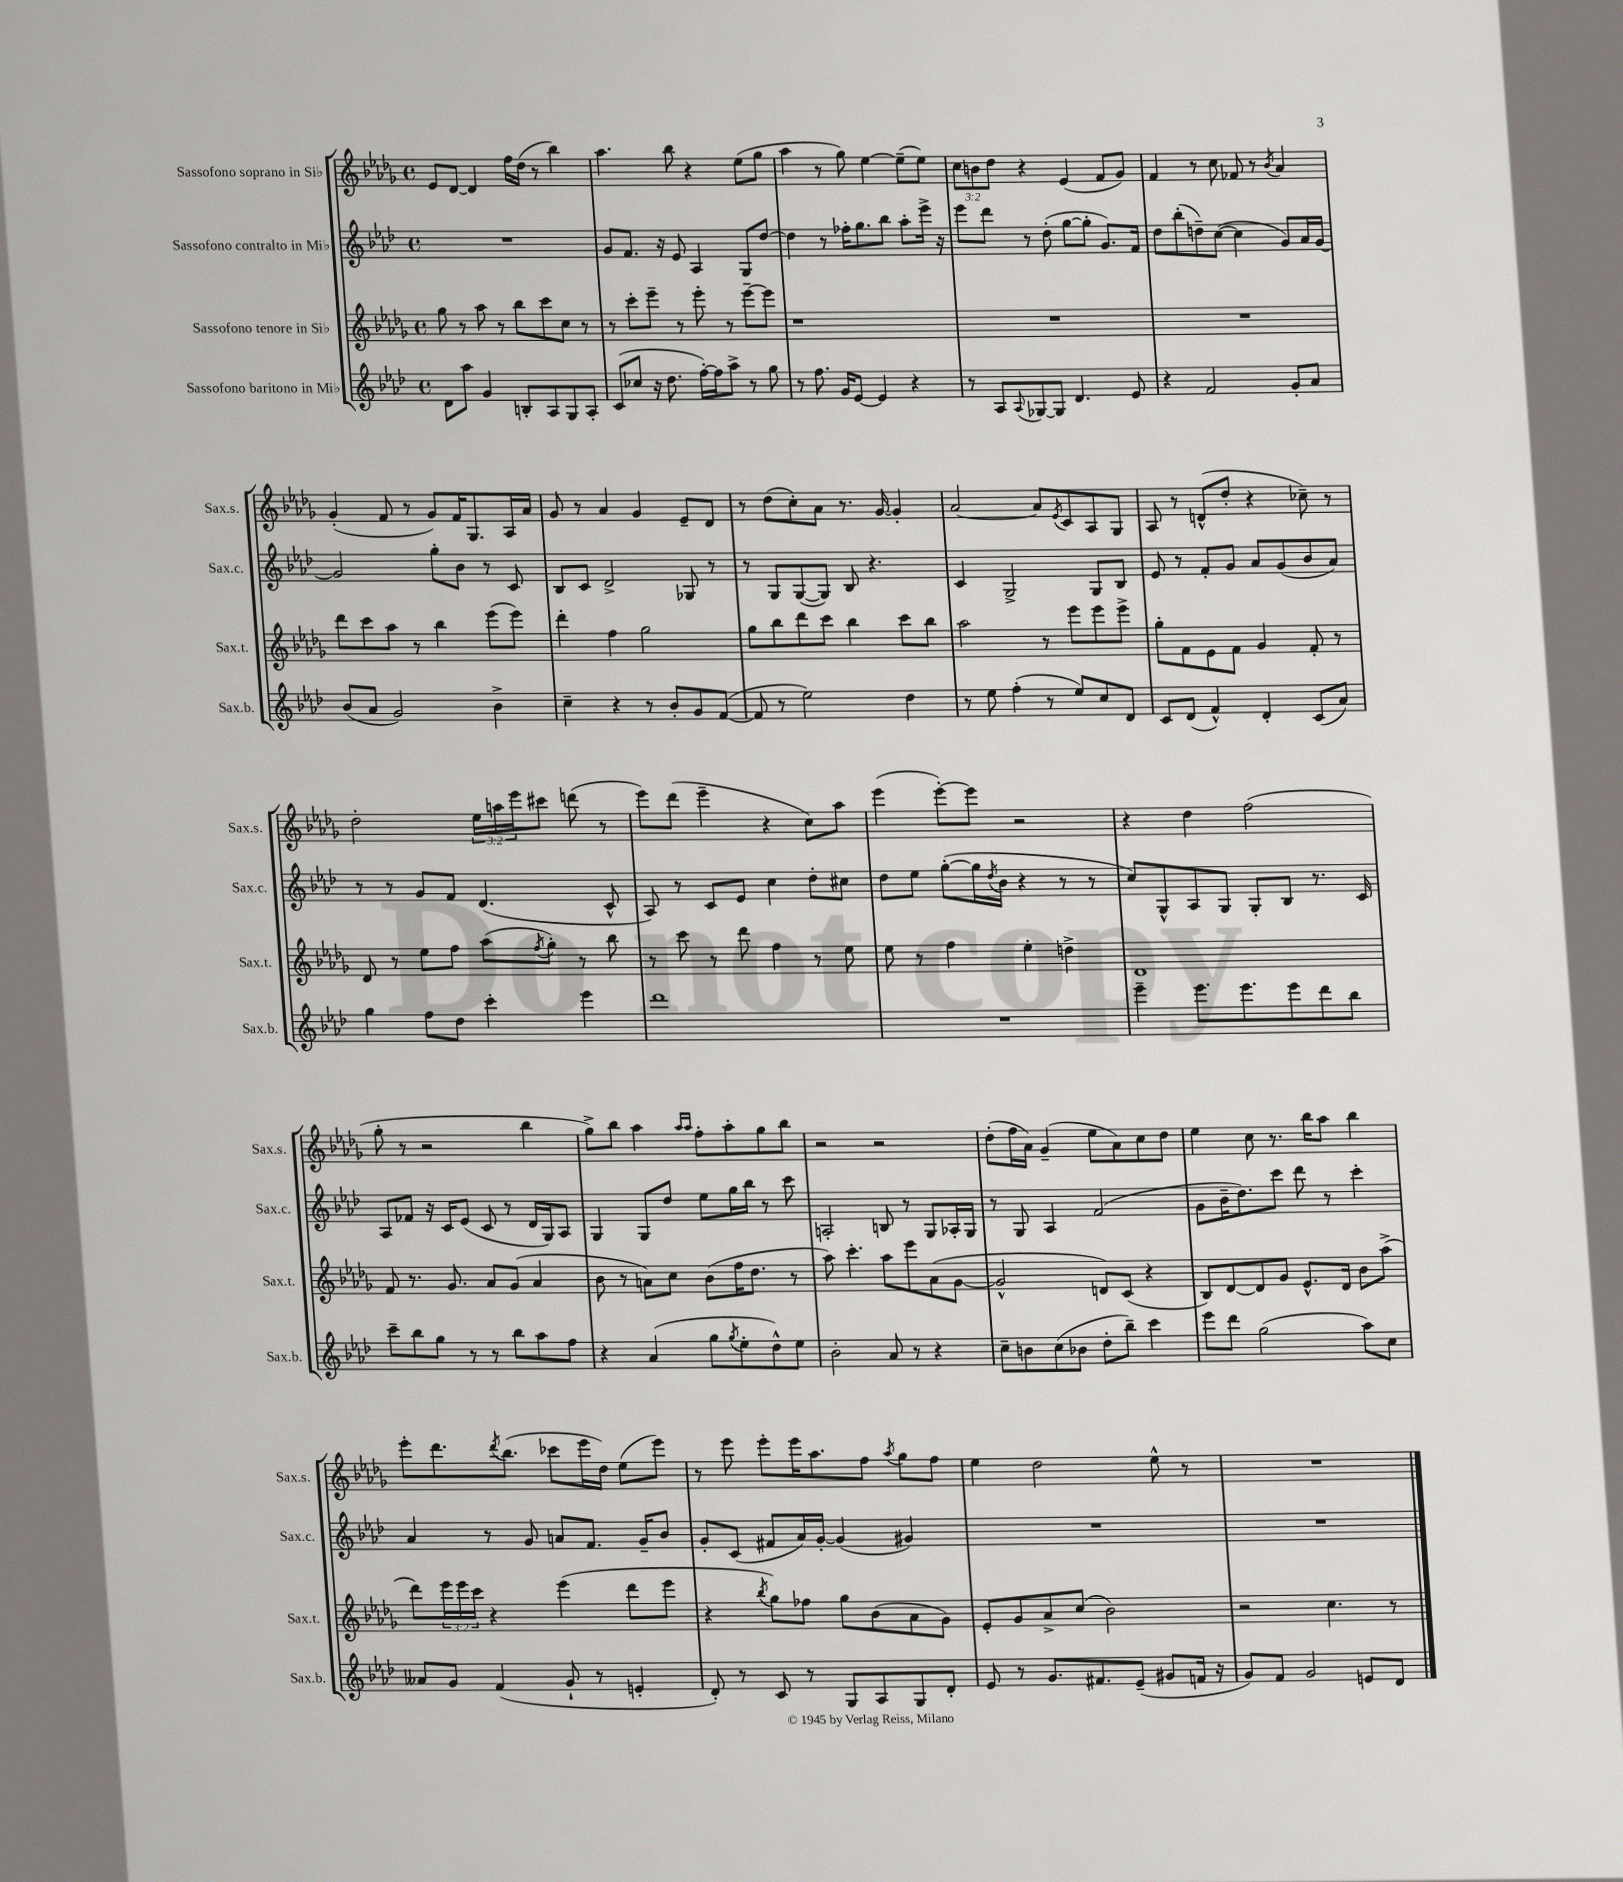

**kern	**kern	**kern	**kern
*staff4	*staff3	*staff2	*staff1
*clefG2	*clefG2	*clefG2	*clefG2
*k[b-e-a-d-]	*k[b-e-a-d-g-]	*k[b-e-a-d-]	*k[b-e-a-d-g-]
*M4/4	*M4/4	*M4/4	*M4/4
*met(c)	*met(c)	*met(c)	*met(c)
8d-	8gg-	1r	8e-
8aa-	8r	.	[8d-
4g	8aa-	.	4d-]
.	8r	.	.
8B'	8bb-	.	16ff
.	.	.	(16dd-
8A-	8ccc	.	8r
8G	8cc	.	4bb-)
8A-'	8r	.	.
=	=	=	=
(8c	8r	8g	4.aa-
8cc-	8ccc'	8.f	.
16r	8eee-~	.	.
8.dd-	.	16r	.
.	8r	8e-	8bb-
[16ff')	8eee-'	4A-	4r
16ff]	.	.	.
8aa-^	8r	.	.
8r	[8eee-~	8G	(8ee-
8gg	8eee-]	[8dd-	8gg-
=	=	=	=
8r	1r	4dd-]	4aa-
8.ff	.	.	.
.	.	8r	8r
16g	.	.	.
[8e-	.	16ff-'	8gg-)
.	.	8.gg	.
4e-]	.	.	[4ee-
.	.	8bb-	.
4r	.	8aa-'	(8ee-~]
.	.	16eee-^	8ee-)
.	.	16r	.
=	=	=	=
8r	1r	8eee-	12cc
.	.	.	12b
8A-	.	8ddd-	.
.	.	.	12dd-
8qqA-	.	.	.
[8G-	.	8r	4r
8G-]	.	(8dd-'	.
4.d-	.	[8gg	(4e-
.	.	8gg']	.
.	.	8.g)	8f
8e-	.	.	8g-)
.	.	16f	.
=	=	=	=
4r	1r	8dd-	4f
.	.	(8bb-'	.
2f	.	8dd~)	8r
.	.	([8cc	8cc
.	.	4cc]	8f-
.	.	.	8r
.	.	.	8qb-
8g'	.	8g)	4a-
8a-	.	16a-	.
.	.	[16g	.
=	=	=	=
(8b-	8ddd-	2g]	(4g-'
8a-	8ccc	.	.
2g)	8aa-	.	8f
.	8r	.	8r
.	4bb-	8gg'	8g-)
.	.	8b-	16f
.	.	.	8.G-
4b-^	(8eee-	8r	.
.	8eee-)	8c	16A-
.	.	.	16a-
=	=	=	=
4cc~	4ddd-'	8B-	8g-
.	.	8c	8r
4r	4ff	2d-^	4a-
8r	2gg-	.	4g-
8b-'	.	.	.
8g	.	8G-	8e-~
([8f	.	8r	8d-
=	=	=	=
8f]	8gg-	8r	8r
8r	8bb-	8G	(8dd-
2ee-)	8ddd-	([8G	8cc')
.	8ccc	8G])	8a-
.	4bb-	8B-	8.r
.	.	4.r	.
.	.	.	[16g-
4dd-	8ccc	.	4g-']
.	8bb-	.	.
=	=	=	=
8r	2aa-	4c	[2a-
8ee-	.	.	.
(4ff'	.	2G^	.
8r	8r	.	8a-]
.	.	.	8qe-
8ee-)	8eee-	.	8c
8cc	8eee-	8G	8A-
8d-	8eee-^	8B-	8G-
=	=	=	=
8c	8gg-'	8e-	8A-
(8d-	8f	8r	8r
4f^^)	8e-	8f'	(8d^^
.	8f	8g	8dd-'
4d-'	4g-	8a-	4r
.	.	(8g	.
(8c	8f'	8b-	8cc-~)
8a-)	8r	8a-)	8r
=	=	=	=
4gg	8d-	8r	2dd-'
.	8r	8r	.
8ff	8ee-	8g	.
8dd-	8ff	8f	.
4ccc'	(8aa-	(4.d-	24ee-
.	.	.	24aa
.	.	.	24eee-
.	8qff	.	.
.	8gg-')	.	8ccc#
4eee-	8r	.	(8ddd
.	8bb-	8c^^	8r
=	=	=	=
1ddd-	8r	8A-)	8eee-)
.	8ccc	8r	(8ddd-
.	8r	8c	4eee-~
.	8ddd-	8e-	.
.	4ff	4cc	4r
.	8r	8dd-'	8cc)
.	8ee-	8cc#	8aa-
=	=	=	=
1r	8ee-	8dd-	(4eee-
.	8r	8ee-	.
.	4ff	([8gg'	[8eee-')
.	.	16gg]	8eee-]
.	.	8qdd-	.
.	.	16b-	.
.	4ee-'	4r	2r
.	4dd^	8r	.
.	.	8r	.
=	=	=	=
4eee-~	1d-	8cc)	4r
.	.	8G^^	.
8.eee-	.	8A-	4dd-
.	.	8G	.
8.eee-	.	.	.
.	.	8G'	(2ff
8eee-	.	8B-	.
8ddd-	.	8.r	.
8bb-	.	.	.
.	.	16c	.
=	=	=	=
8ccc~	8f	8A-	8gg-'
8bb-	8.r	8f-	8r
8gg	.	16r	2r
.	8.g-	16c	.
8r	.	(8e-	.
8r	8a-	8c	.
8bb-	(8g-	8r	.
8aa-	4a-	16d-	4bb-
.	.	16G)	.
8ff	.	8A-	.
=	=	=	=
4r	8b-	4G	8gg-^)
.	8r	.	8bb-
(4a-	8a)	8G	4aa-
.	8cc	8dd-	.
.	.	.	16qqaa-
.	.	.	16qqaa-
8gg	(8b-	8ee-	8ff'
8qgg	.	.	.
8ee-'	16ff	16gg	8aa-'
.	8.dd-	16bb-	.
8dd-^^)	.	8r	8gg-
8ee-	8r	8ccc	8bb-
=	=	=	=
2b-'	8aa-)	2A'	2r
.	4.ccc'	.	.
8a-	8aa-	8B	2r
8r	8eee-	8r	.
4r	(8a-	8G	.
.	[8g-	16A-'	.
.	.	16G	.
=	=	=	=
8cc~	2g-^^]	8r	(8dd-'
8b	.	8G	16ff
.	.	.	16a-)
(8cc	.	4A-	(4g-~
8b-	.	.	.
8dd-'	8d)	(2f	8ee-
8bb-~)	(8c	.	8a-)
4ccc	4r	.	8cc
.	.	.	8dd-
=	=	=	=
8eee-	8B-)	8g	4ee-
8ddd-	[8d-	16b-~	.
.	.	8.dd-)	.
(2gg	8d-]	.	8cc
.	8g-	8ccc	8.r
.	8.e-^^	8ddd-	.
.	.	.	16bb-
.	.	8r	8aa-
.	16d-	.	.
8aa-)	8b-	4ccc'	4bb-
8cc	(8aa-^	.	.
=	=	=	=
8a--	8ddd-)	4a-	8eee-'
8g	24eee-	.	8.ddd-
.	24eee-	.	.
.	24ccc	.	.
(4f	4r	8r	.
.	.	.	8qddd-
.	.	.	(8.bb-
.	.	8g	.
8g`	(4eee-	8a	8ccc-
8r	.	8.f	16eee-
.	.	.	16dd-)
4e'	8ddd-	.	(8ee-
.	.	16g~	.
.	8eee-	8b-	8eee-)
=	=	=	=
8d-')	4r	8g'	8r
8r	.	(8c	8eee-
.	8qbb-	.	.
8c	8gg-)	8f#	8eee-'
8r	8ff-	16a-)	16eee-
.	.	[16g'	8.aa-
8G	8gg-	(4g]	.
8A-	(8b-	.	8ff
.	.	.	8qaa-
8G	8a-	4g#)	8gg-
8d-'	8g-)	.	8ff
=	=	=	=
8e-	8e-'	1r	4ee-
8r	8g-	.	.
8.g	8a-^	.	2dd-
.	(8cc	.	.
8.f#	.	.	.
.	2b-)	.	.
(8e-~	.	.	.
8g#	.	.	8ee-^^
16f	.	.	8r
16r	.	.	.
=	=	=	=
8g)	2r	1r	1r
8f	.	.	.
2g	.	.	.
.	4.cc	.	.
8e	.	.	.
8d-	8r	.	.
==	==	==	==
*-	*-	*-	*-
